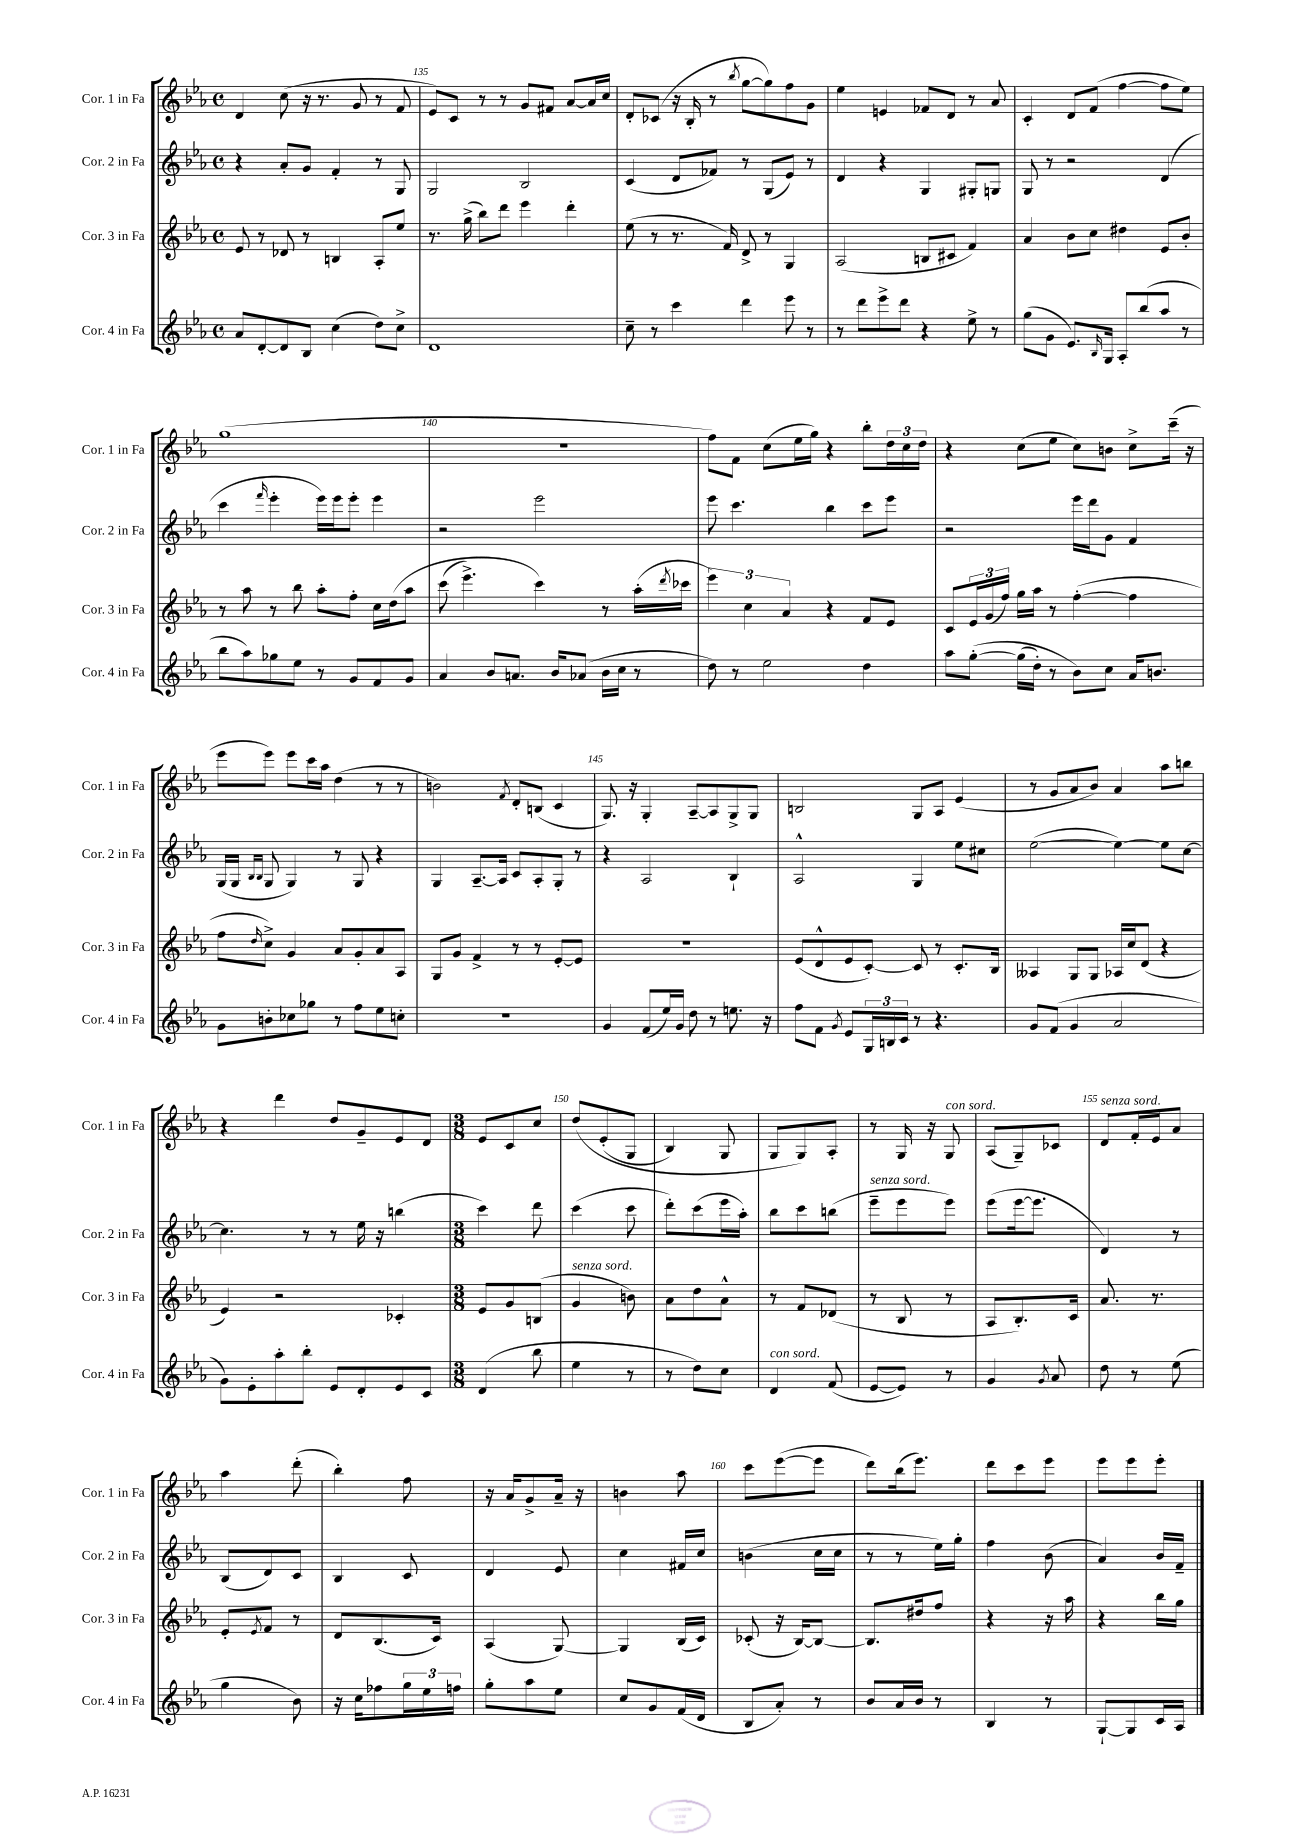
<<
\new StaffGroup <<
\new Staff = "s0" \with { instrumentName = "Cor. 1 in Fa" shortInstrumentName = "Cor. 1 in Fa" } {
    \clef treble \key ees \major \defaultTimeSignature \time 4/4
    d'4 c''8( r16 r8. g'8 r8 f'8 |
    ees'8) c'8 r8 r8 g'8 fis'8 aes'8~ aes'16 c''16 |
    d'8-. ces'8( r16 bes16-. r8 \acciaccatura { bes''8 } g''8~ g''8) f''8 g'8 |
    ees''4 e'4 fes'8 d'8 r8 aes'8 |
    c'4-. d'8 f'8( f''4~ f''8 ees''8) |
    g''1( |
    R1 |
    f''8) f'8 c''8( ees''16 g''16) r4 bes''8-. \tuplet 3/2 { d''16 c''16 d''16 } |
    r4 c''8( ees''8 c''8) b'8 c''8-> c'''16--( r16 |
    ees'''8 ees'''8) ees'''8 c'''16 aes''16 d''4( r8 r8 |
    b'2) \acciaccatura { f'8 } d'8-. b8( c'4 |
    g8.) r16 g4-. aes8~-- aes8 g8-> g8 |
    b2 g8 aes8 ees'4( |
    r8 g'8 aes'8 bes'8) aes'4 aes''8 b''8 |
    r4 d'''4 d''8 g'8-- ees'8 d'8 |
    \numericTimeSignature \time 3/8 ees'8 c'8 c''8 |
    d''8\( ees'8-.( g8 |
    bes4) g8 |
    g8 g8\) aes8-. |
    r8 g16 r16 g8^\markup { \italic "con sord." } |
    aes8( g8--) ces'8 |
    d'8^\markup { \italic "senza sord." } f'16-. ees'16 aes'8 |
    aes''4 d'''8-.( |
    bes''4-.) f''8 |
    r16 aes'16 g'8-> aes'16-- r16 |
    b'4 aes''8 |
    c'''8 ees'''8~( ees'''8 |
    d'''8) bes''16( ees'''8.) |
    d'''8 c'''8 ees'''8 |
    ees'''8 ees'''8 ees'''8-. \bar "|." |
}
\new Staff = "s1" \with { instrumentName = "Cor. 2 in Fa" shortInstrumentName = "Cor. 2 in Fa" } {
    \clef treble \key ees \major \defaultTimeSignature \time 4/4
    r4 aes'8-. g'8 f'4-. r8 g8 |
    g2 bes2 |
    c'4( d'8 fes'8) r8 g8( ees'8) r8 |
    d'4 r4 g4 gis8-. g8 |
    g8 r8 r2 d'4( |
    c'''4 \grace { f'''16 } ees'''4-. ees'''16) ees'''16 ees'''8-. ees'''4 |
    r2 ees'''2 |
    ees'''8 c'''4. bes''4 c'''8 ees'''8 |
    r2 ees'''16 d'''16 g'8 f'4 |
    g16( g16 \grace { bes16 bes16 } g8 g4) r8 g8 r4 |
    g4 aes8.~-- aes16 c'8 aes8-. g8-. r8 |
    r4 aes2 bes4-! |
    aes2-^ g4 ees''8 cis''8 |
    ees''2~( ees''4~) ees''8 c''8~ |
    c''4. r8 r8 ees''16 r16 b''4( |
    \numericTimeSignature \time 3/8 c'''4) d'''8 |
    c'''4( c'''8 |
    d'''8-.) c'''8( ees'''16 aes''16-.) |
    bes''8 c'''8 b''8( |
    ees'''8--^\markup { \italic "senza sord." } ees'''8 ees'''8) |
    ees'''8( ees'''16~ ees'''8. |
    d'4) r8 |
    bes8( d'8) c'8 |
    bes4 c'8 |
    d'4 ees'8 |
    c''4 fis'16 c''16 |
    b'4( c''16 c''16 |
    r8 r8 ees''16) g''16-. |
    f''4 bes'8( |
    aes'4) bes'16 f'16-- \bar "|." |
}
\new Staff = "s2" \with { instrumentName = "Cor. 3 in Fa" shortInstrumentName = "Cor. 3 in Fa" } {
    \clef treble \key ees \major \defaultTimeSignature \time 4/4
    ees'8 r8 des'8 r8 b4 aes8-. ees''8 |
    r8. g''16->( bes''8) d'''8 ees'''4 d'''4-. |
    ees''8( r8 r8. f'16) d'8-> r8 g4 |
    aes2( b8 cis'8 f'4) |
    aes'4 bes'8 c''8 dis''4 ees'8 bes'8-. |
    r8 aes''8 r8 bes''8 aes''8-. f''8-. c''16 d''16\( aes''8 |
    c'''8( ees'''4.->) c'''4\) r8 aes''16-.( \acciaccatura { d'''8 } ces'''16 |
    \tuplet 3/2 { ees'''4) c''4 aes'4 } r4 f'8 ees'8 |
    c'8 \tuplet 3/2 { ees'16 g'16( f''16) } g''16 aes''16 r8 f''4~-.( f''4 |
    f''8 \grace { d''16 } c''8->) g'4 aes'8 g'8-. aes'8 aes8 |
    g8 g'8 f'4-> r8 r8 ees'8~-. ees'8 |
    R1 |
    ees'8( d'8-^ ees'8 c'8~-.) c'8 r8 c'8.-. bes16 |
    aeses4 g8 g8 aes16 c''16 d'8( r4 |
    ees'4) r2 ces'4-. |
    \numericTimeSignature \time 3/8 ees'8 g'8 b8( |
    g'4^\markup { \italic "senza sord." } b'8) |
    aes'8 d''8 aes'8-^ |
    r8 f'8 des'8( |
    r8 bes8 r8 |
    aes8 bes8.-.) c'16 |
    aes'8. r8. |
    ees'8-. \acciaccatura { ees'8 } f'8 r8 |
    d'8 bes8.( c'16) |
    aes4( g8~) |
    g4 bes16( c'16) |
    ces'8-.( r16 bes16~) bes8~ |
    bes8. dis''16 f''8 |
    r4 r16 aes''16 |
    r4 bes''16 g''16 \bar "|." |
}
\new Staff = "s3" \with { instrumentName = "Cor. 4 in Fa" shortInstrumentName = "Cor. 4 in Fa" } {
    \clef treble \key ees \major \defaultTimeSignature \time 4/4
    aes'8 d'8~-. d'8 bes8 c''4( d''8) c''8-> |
    d'1 |
    c''8-- r8 c'''4 d'''4 ees'''8 r8 |
    r8 d'''8 ees'''8-> d'''8 r4 ees''8-> r8 |
    g''8( g'8 ees'8.) \grace { bes16 } g16 aes8-. bes''8( aes''8 r8 |
    bes''8 aes''8) ges''8 ees''8 r8 g'8 f'8 g'8 |
    aes'4 bes'8 a'8. bes'16 aes'8( bes'16 c''16 r8 |
    d''8) r8 ees''2 d''4 |
    aes''8 g''8~-.\( g''16( d''16-.) r8 bes'8\) c''8 aes'16 b'8. |
    g'8 b'8-. ces''8 ges''8 r8 f''8 ees''8 c''8-. |
    R1 |
    g'4 f'8( ees''16) g'16 d''8 r8 e''8. r16 |
    f''8 f'8 \acciaccatura { g'8 } ees'8 \tuplet 3/2 { g16 b16 c'16 } r8 r4. |
    g'8 f'8( g'4 aes'2 |
    g'8) ees'8-. aes''8-. bes''8-. ees'8 d'8-. ees'8 c'8 |
    \numericTimeSignature \time 3/8 d'4( bes''8 |
    ees''4 r8 |
    r8 d''8) c''8 |
    d'4^\markup { \italic "con sord." } f'8( |
    ees'8~ ees'8) r8 |
    g'4 \acciaccatura { g'8 } aes'8 |
    d''8 r8 ees''8( |
    g''4 bes'8) |
    r16 c''16 fes''8 \tuplet 3/2 { g''16 ees''16 f''16 } |
    g''8-. aes''8 ees''8 |
    c''8 g'8 f'16( d'16 |
    bes8 aes'8-.) r8 |
    bes'8 aes'16 bes'16 r8 |
    bes4 r8 |
    g8~-! g8 c'16 aes16 \bar "|." |
}
>>
>>
\layout { \context { \Score currentBarNumber = #134 \override BarNumber.break-visibility = ##(#f #t #t) barNumberVisibility = #(every-nth-bar-number-visible 5) } }
